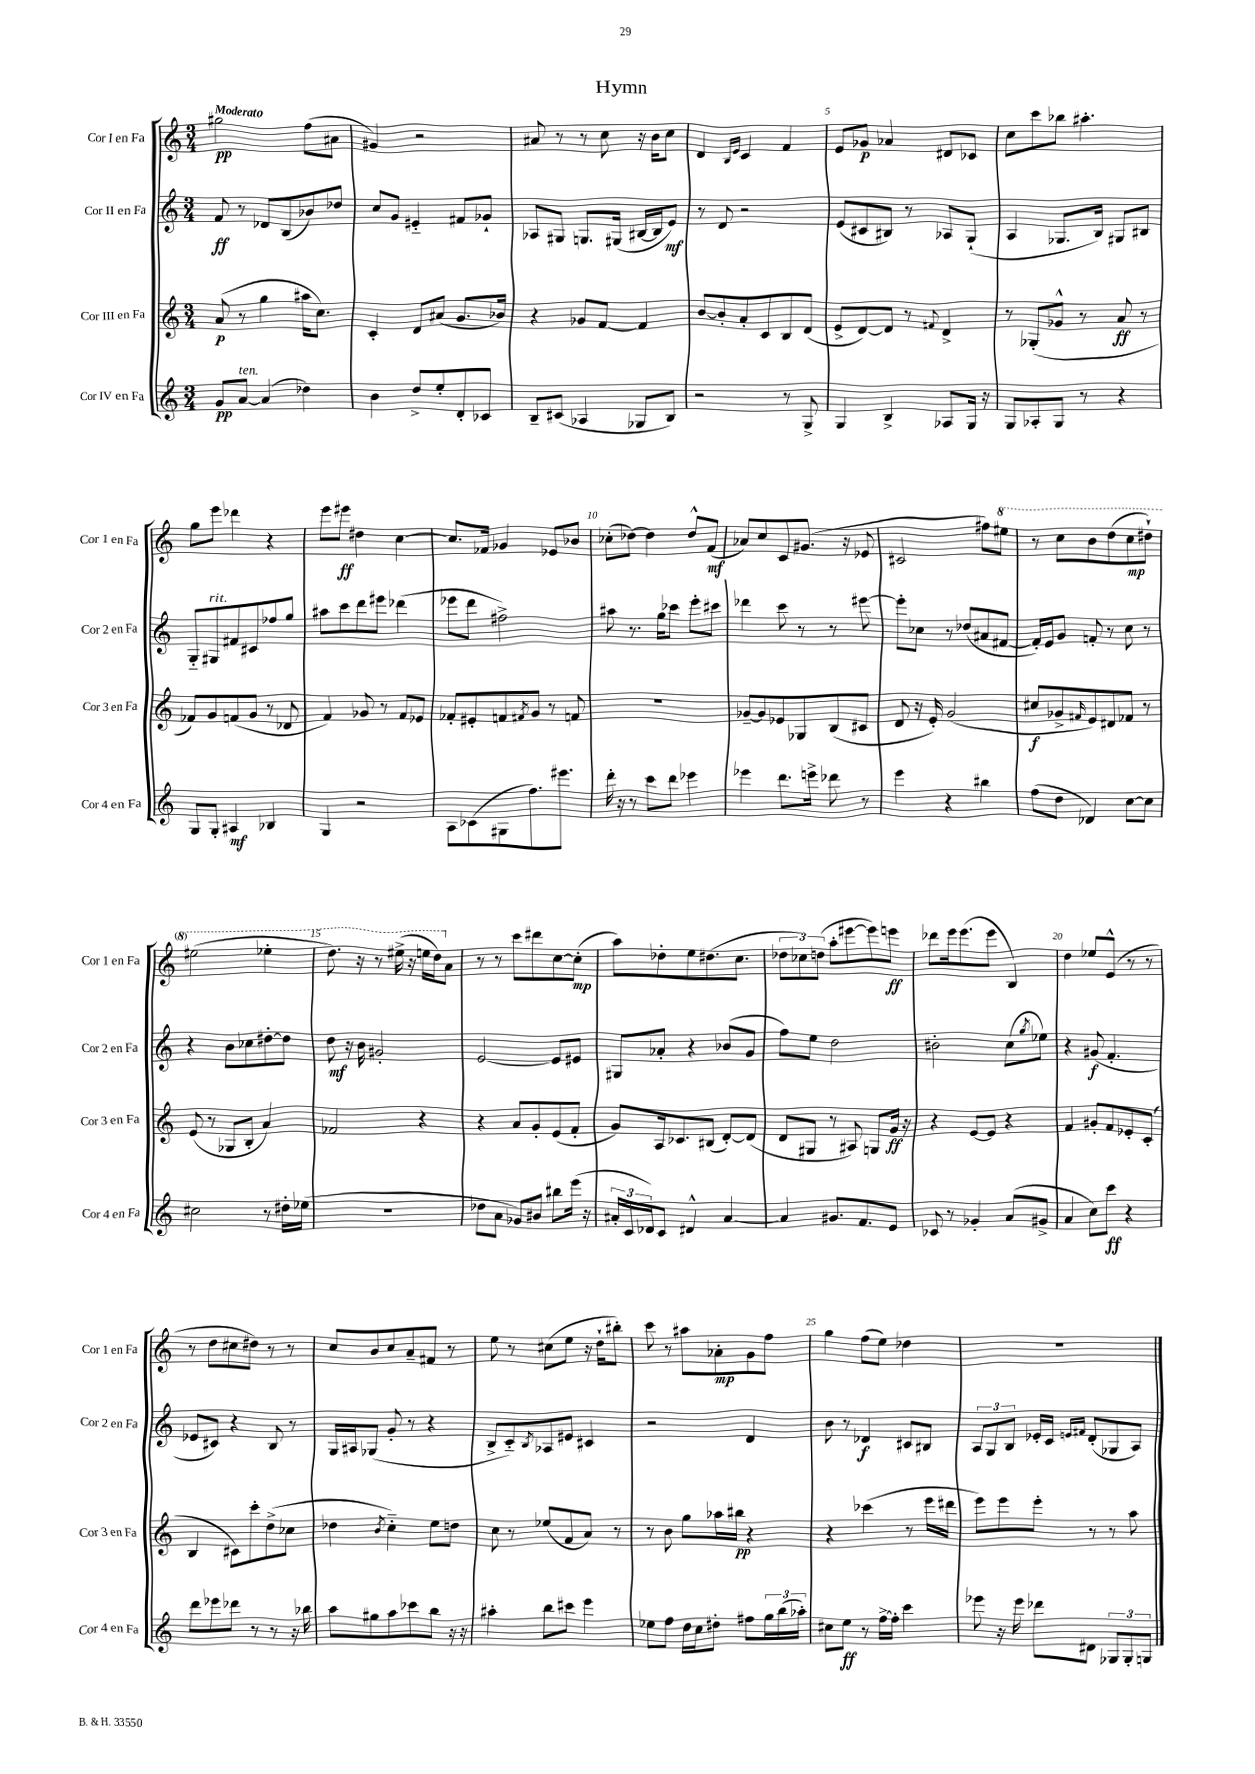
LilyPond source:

\header { title = "Hymn" }
<<
\new StaffGroup <<
\new Staff = "s0" \with { instrumentName = "Cor I en Fa" shortInstrumentName = "Cor 1 en Fa" } {
    \clef treble \key c \major \numericTimeSignature \time 3/4 \tempo "Moderato"
    gis''2\pp f''8( ais'8 |
    gis'4) r2 |
    ais'8 r8 r8 c''8 r16 b'16 c''8 |
    d'4 \grace { b16 e'16 } c'4 f'4 |
    e'8 ges'8\p aes'4 dis'8 ces'8 |
    c''8 c'''8 bes''8 ais''4.-. |
    g''8 e'''8 des'''4 r4 |
    e'''8 eis'''8\ff dis''4 c''4~ |
    c''8. fes'16 ges'4 ees'8 bes'8 |
    ces''8-.( des''8~) des''4 des''8-^ f'8\mf( |
    aes'8) c''8 c'8 gis'8.( r16 ees'8 |
    cis'2 fis''8) \ottava #1 eis'''8 |
    r8 c'''8 b''8 d'''8( c'''8\mp dis'''8-!) |
    eis'''2( ees'''4-. |
    d'''8.) r16 r8 eis'''16->( r16 e'''16 d'''16) \ottava #0 a'8 |
    r8 r8 c'''8 dis'''8 c''8~ c''8-.\mp( |
    a''8) des''8-. e''8 dis''8.( c''8. |
    \tuplet 3/2 { des''8 ces''8) d''8( } a''8-. eis'''8~ eis'''8) e'''8\ff |
    des'''8 e'''16 e'''8.( e'''8 b4) |
    d''4 ees''8 e'8-^( r8 r8 |
    r8 d''8 cis''8 dis''8) r8 r8 |
    c''8 b'8 c''8 a'8-- fis'8 r8 |
    e''8 r8 cis''8( e''8 r16 d''16-! bis''8-.) |
    c'''8 r8 ais''8 aes'8-.\mp g'8 f''8 |
    g''4 f''8( e''8) des''4 |
    R2. \bar "|." |
}
\new Staff = "s1" \with { instrumentName = "Cor II en Fa" shortInstrumentName = "Cor 2 en Fa" } {
    \clef treble \key c \major \numericTimeSignature \time 3/4
    f'8\ff r8 des'8 b8( bes'8) des''8 |
    c''8 g'8 eis'4-_ fis'8 ges'8-! |
    aes8 gis8 g8. gis16( bis16~ bis16 e'8\mf) |
    r8 d'8 r2 |
    e'8( cis'8 bis8) r8 aes8 g8-!( |
    a4 ges8. b16) gis8 bis8 |
    g8-_ gis8^\markup { \italic "rit." } fis'8 cis'8 fes''8 g''8 |
    ais''8 c'''8 d'''8 eis'''8 des'''4( |
    ees'''8 d'''8 fis''2->) |
    ais''8 r8. g''16 ces'''8 e'''8-. cis'''8 |
    des'''4 c'''8 r8 r8 eis'''8~ |
    eis'''8-. ces''8 r8 des''8( ais'8 fis'8~ |
    fis'16-.) e'16 g'8 f'8-. r8 c''8 r8 |
    r4 b'8 ces''8 dis''8~-. dis''8 |
    d''8\mf r16 b'16 gis'2-. |
    e'2~ e'8 eis'8 |
    gis8 aes'8-. r4 bes'8( g'8 |
    f''8) e''8 d''2 |
    bis'2-. c''8( \acciaccatura { g''8 } ees''8) |
    r4 gis'8\f( f'4.-. |
    ees'8 cis'8) r4 b8 r8 |
    g16 ais16 ges8( g'8-. r8 r4 |
    b8-> c'8-_) \acciaccatura { b8 } aes8 eis'8 cis'4 |
    r2 d'4 |
    b'8 r8 des'4\f cis'8 bis8 |
    \tuplet 3/2 { a8 g8 b8 } ees'16-. c'16 \grace { e'16 fis'16 } d'8-.( ges8 a8) \bar "|." |
}
\new Staff = "s2" \with { instrumentName = "Cor III en Fa" shortInstrumentName = "Cor 3 en Fa" } {
    \clef treble \key c \major \numericTimeSignature \time 3/4
    a'8\p( r8 g''4 ais''16 c''8.) |
    c'4-. d'8 ais'8( g'8. bes'16) |
    r4 ges'8 f'8~ f'4 |
    b'8~ b'8-. a'8-. c'8 b8 d'8( |
    e'8-> d'8~) d'8 r8 \appoggiatura { fis'8 } d'4-> |
    r8 ges8-.( ges'8-^ r8 a'8\ff r8 |
    fes'8) g'8 f'8( g'8 r8 des'8 |
    f'4) ges'8 r8 f'8 ees'8 |
    fes'8-. eis'8-. f'8 \acciaccatura { fis'8 } g'8 r8 f'8 |
    R2. |
    ges'8~-- ges'8 ees'8 ges8 b8( cis'8 |
    d'8 r16 e'16-.) g'2( |
    cis''8\f ges'8-> \grace { fis'16 } e'8) dis'8 fes'8 r8 |
    e'8( r8 ges8 b8-. a'4) |
    fes'2 r4 |
    r4 a'8 g'8-. e'8( f'8-. |
    g'8) a16 ces'8. bis8( d'8~-.) d'8( |
    d'8 gis8 r8 ais8) g8 g'16\ff r16 |
    r4 e'8~ e'8 r4 |
    f'4 gis'8-. f'8 ees'8-. c'8-.( |
    b4 cis'8) c'''8-. d''8->( ces''8 |
    des''4 \acciaccatura { b'8 } c''4-_) e''8 d''8 |
    c''8 r8 ees''8( f'8 a'8) r8 |
    r8 b'8 g''8 aes''16 bis''16\pp r4 |
    r4 ces'''4( r8 e'''16 dis'''16 |
    e'''8) e'''8 e'''8-. r8 r8 a''8 \bar "|." |
}
\new Staff = "s3" \with { instrumentName = "Cor IV en Fa" shortInstrumentName = "Cor 4 en Fa" } {
    \clef treble \key c \major \numericTimeSignature \time 3/4
    g'8\pp a'8~^\markup { \italic "ten." } a'4( des''4) |
    b'4 d''8-> e''8-. d'8-. ces'8 |
    b8-- cis'8( aes4 ges8 b8) |
    r2 r8 g8-> |
    g4 b4-> aes8 g16 r16 |
    g8 aes8-. g8 r8 r4 |
    g8 g8-. ais4\mf bes4 |
    g4 r2 |
    a8 ces'8( gis8 f''8.) eis'''8. |
    d'''16-. r16 r8 c'''8 d'''8 ees'''4 |
    ees'''4 d'''8. e'''16-> des'''8 r8 |
    e'''4 r4 bis''4 |
    f''8( d''8 des'4) c''8~ c''8 |
    cis''2 r8 dis''16-. ees''16( |
    R2. |
    des''8 a'8 ges'8) bis'8 bis''8 e'''16( r16 |
    \tuplet 3/2 { ais'16-. c'16 des'16) } c'8 dis'4-^ ais'4~ |
    ais'4 gis'8. f'8. e'8 |
    ces'8 r8 ges'4-. a'8( gis'8-> |
    a'4 c''8) c'''8\ff r4 |
    d'''8 ees'''8 des'''8 r8 r8 r16 bes''16 |
    a''8 gis''8 a''8 ces'''8 b''8 r16 r16 |
    ais''4-. b''8 cis'''8 e'''4 |
    ees''8 f''8 d''16 c''16 dis''8-. fis''8 \tuplet 3/2 { g''16 b''16( aes''16-.) } |
    cis''8 e''8\ff r8 f''16~-> f''16-. c'''4 |
    ees'''8 r16 ees'''16 des'''8 dis'8 \tuplet 3/2 { ges8 ges8-. g8 } \bar "|." |
}
>>
>>
\layout { \context { \Score \override BarNumber.break-visibility = ##(#f #t #t) barNumberVisibility = #(every-nth-bar-number-visible 5) } }
